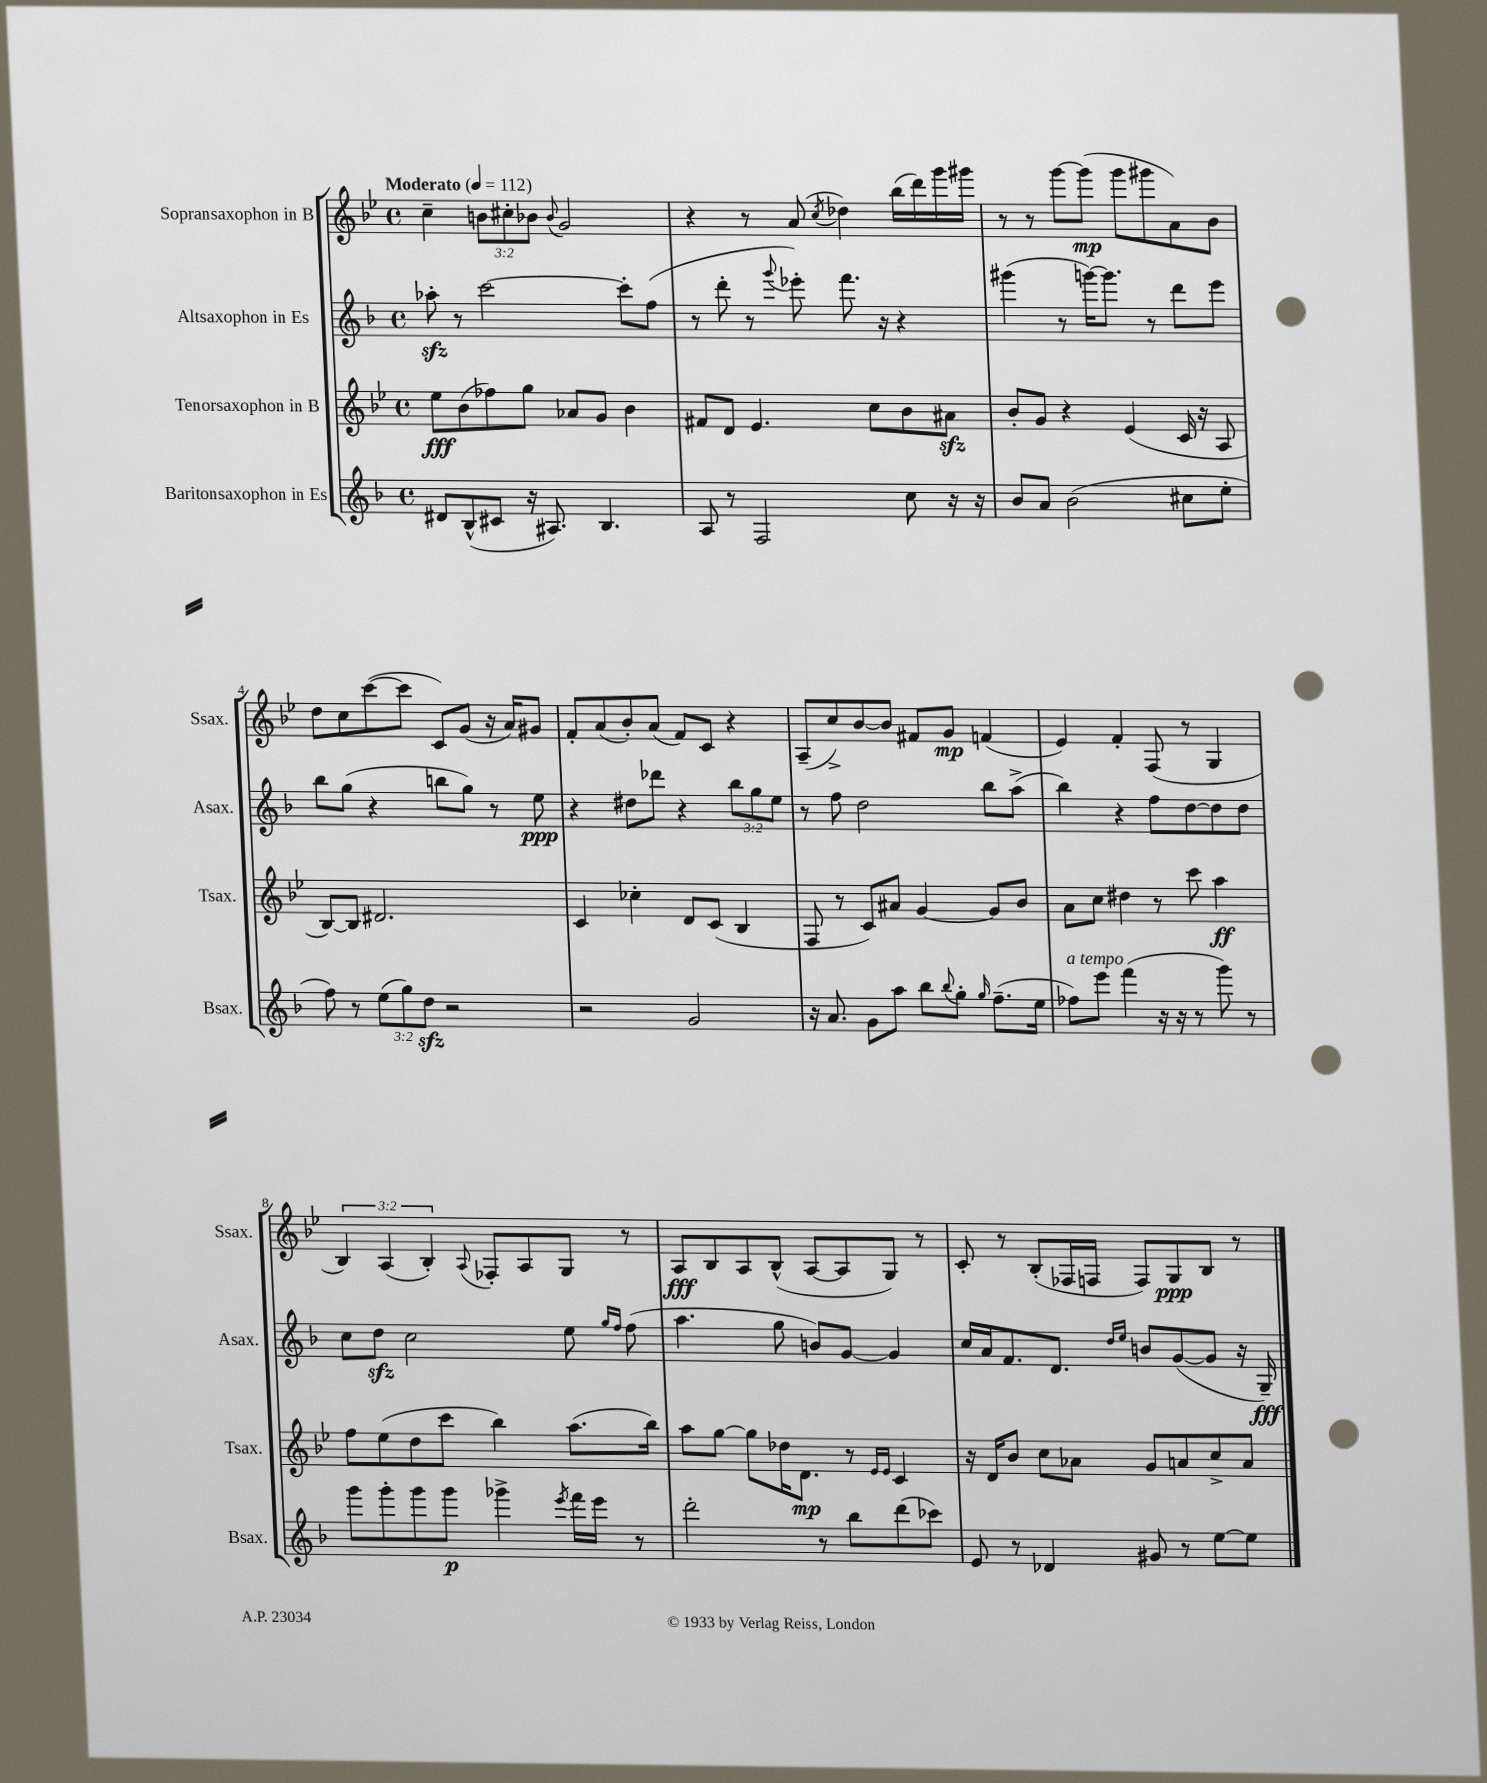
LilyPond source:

<<
\new StaffGroup <<
\new Staff = "s0" \with { instrumentName = "Sopransaxophon in B" shortInstrumentName = "Ssax." } {
    \clef treble \key bes \major \defaultTimeSignature \time 4/4 \override Staff.TupletNumber.text = #tuplet-number::calc-fraction-text \tempo "Moderato" 4 = 112
    c''4-- \tuplet 3/2 { b'8 cis''8-. bes'8 } \appoggiatura { bes'8 } g'2 |
    r4 r8 a'8( \acciaccatura { c''8 } des''4) bes''16( d'''16) g'''16 gis'''16 |
    r8 r8 g'''8~ g'''8\mp( g'''8 gis'''8 a'8) bes'8 |
    d''8 c''8 c'''8~( c'''8 c'8) g'8( r16 a'16) gis'8 |
    f'8-. a'8( bes'8-.) a'8( f'8) c'8 r4 |
    a8--( c''8->) bes'8~ bes'8 fis'8 g'8\mp f'4( |
    ees'4) f'4-. f8( r8 g4 |
    \tuplet 3/2 { bes4) a4( bes4-.) } \appoggiatura { a8 } fes8-. a8 g8 r8 |
    a8\fff bes8 a8 bes8-^( a8~ a8 g8) r8 |
    c'8-. r8 bes8-.( fes16 f16 f8) g8\ppp bes8 r8 \bar "|." |
}
\new Staff = "s1" \with { instrumentName = "Altsaxophon in Es" shortInstrumentName = "Asax." } {
    \clef treble \key f \major \defaultTimeSignature \time 4/4 \override Staff.TupletNumber.text = #tuplet-number::calc-fraction-text
    aes''8-.\sfz r8 c'''2~ c'''8-. f''8( |
    r8 d'''8-. r8 \appoggiatura { g'''8 } ees'''8-.) f'''8. r16 r4 |
    gis'''4( r8 g'''16~) g'''8. r8 d'''8 e'''8 |
    bes''8 g''8( r4 b''8 g''8) r8 e''8\ppp |
    r4 dis''8 des'''8 r4 \tuplet 3/2 { bes''8 g''8 e''8 } |
    r8 f''8 d''2 bes''8 a''8->( |
    bes''4) r4 f''8 d''8~ d''8 d''8 |
    c''8 d''8\sfz c''2 e''8 \grace { g''16 f''16 } f''8( |
    a''4. g''8 b'8) g'8~ g'4 |
    c''16 a'16 f'8. d'8. \grace { d''16 e''16 } b'8 g'8~( g'8 r16 g16--\fff) \bar "|." |
}
\new Staff = "s2" \with { instrumentName = "Tenorsaxophon in B" shortInstrumentName = "Tsax." } {
    \clef treble \key bes \major \defaultTimeSignature \time 4/4
    ees''8\fff bes'8( fes''8) g''8 aes'8 g'8 bes'4 |
    fis'8 d'8 ees'4. c''8 bes'8 ais'8\sfz |
    bes'8-. g'8 r4 ees'4( c'16 r16 a8 |
    bes8~) bes8 dis'2. |
    c'4 ces''4-. d'8 c'8( bes4 |
    f8 r8 c'8) ais'8 g'4~ g'8 bes'8 |
    a'8 c''8 dis''4 r8 c'''8 a''4\ff |
    f''8 ees''8( d''8 c'''8 bes''4) a''8.( bes''16) |
    a''8 g''8~ g''8 des''16 d'8.\mp r8 \grace { ees'16 ees'16 } c'4 |
    r16 d'16 bes'8 c''8 aes'8 g'8 a'8 c''8-> a'8 \bar "|." |
}
\new Staff = "s3" \with { instrumentName = "Baritonsaxophon in Es" shortInstrumentName = "Bsax." } {
    \clef treble \key f \major \defaultTimeSignature \time 4/4 \override Staff.TupletNumber.text = #tuplet-number::calc-fraction-text
    dis'8 bes8-^( cis'8 r16 ais8.) bes4. |
    a8 r8 f2 c''8 r16 r16 |
    bes'8 a'8 bes'2( cis''8 e''8-. |
    f''8) r8 \tuplet 3/2 { e''8( g''8) d''8\sfz } r2 |
    r2 g'2 |
    r16 a'8. g'8 a''8 bes''8 \appoggiatura { bes''8 } g''8-. \grace { g''16 } f''8.--( e''16 |
    fes''8^\markup { \italic "a tempo" }) e'''8 f'''4( r16 r16 r8 g'''8) r8 |
    g'''8 g'''8-. g'''8 g'''8\p ges'''4-> \acciaccatura { e'''8 } f'''16 e'''16 r8 |
    d'''2-. r8 bes''8 d'''8( ces'''8) |
    e'8 r8 des'4 gis'8 r8 e''8~ e''8 \bar "|." |
}
>>
>>
